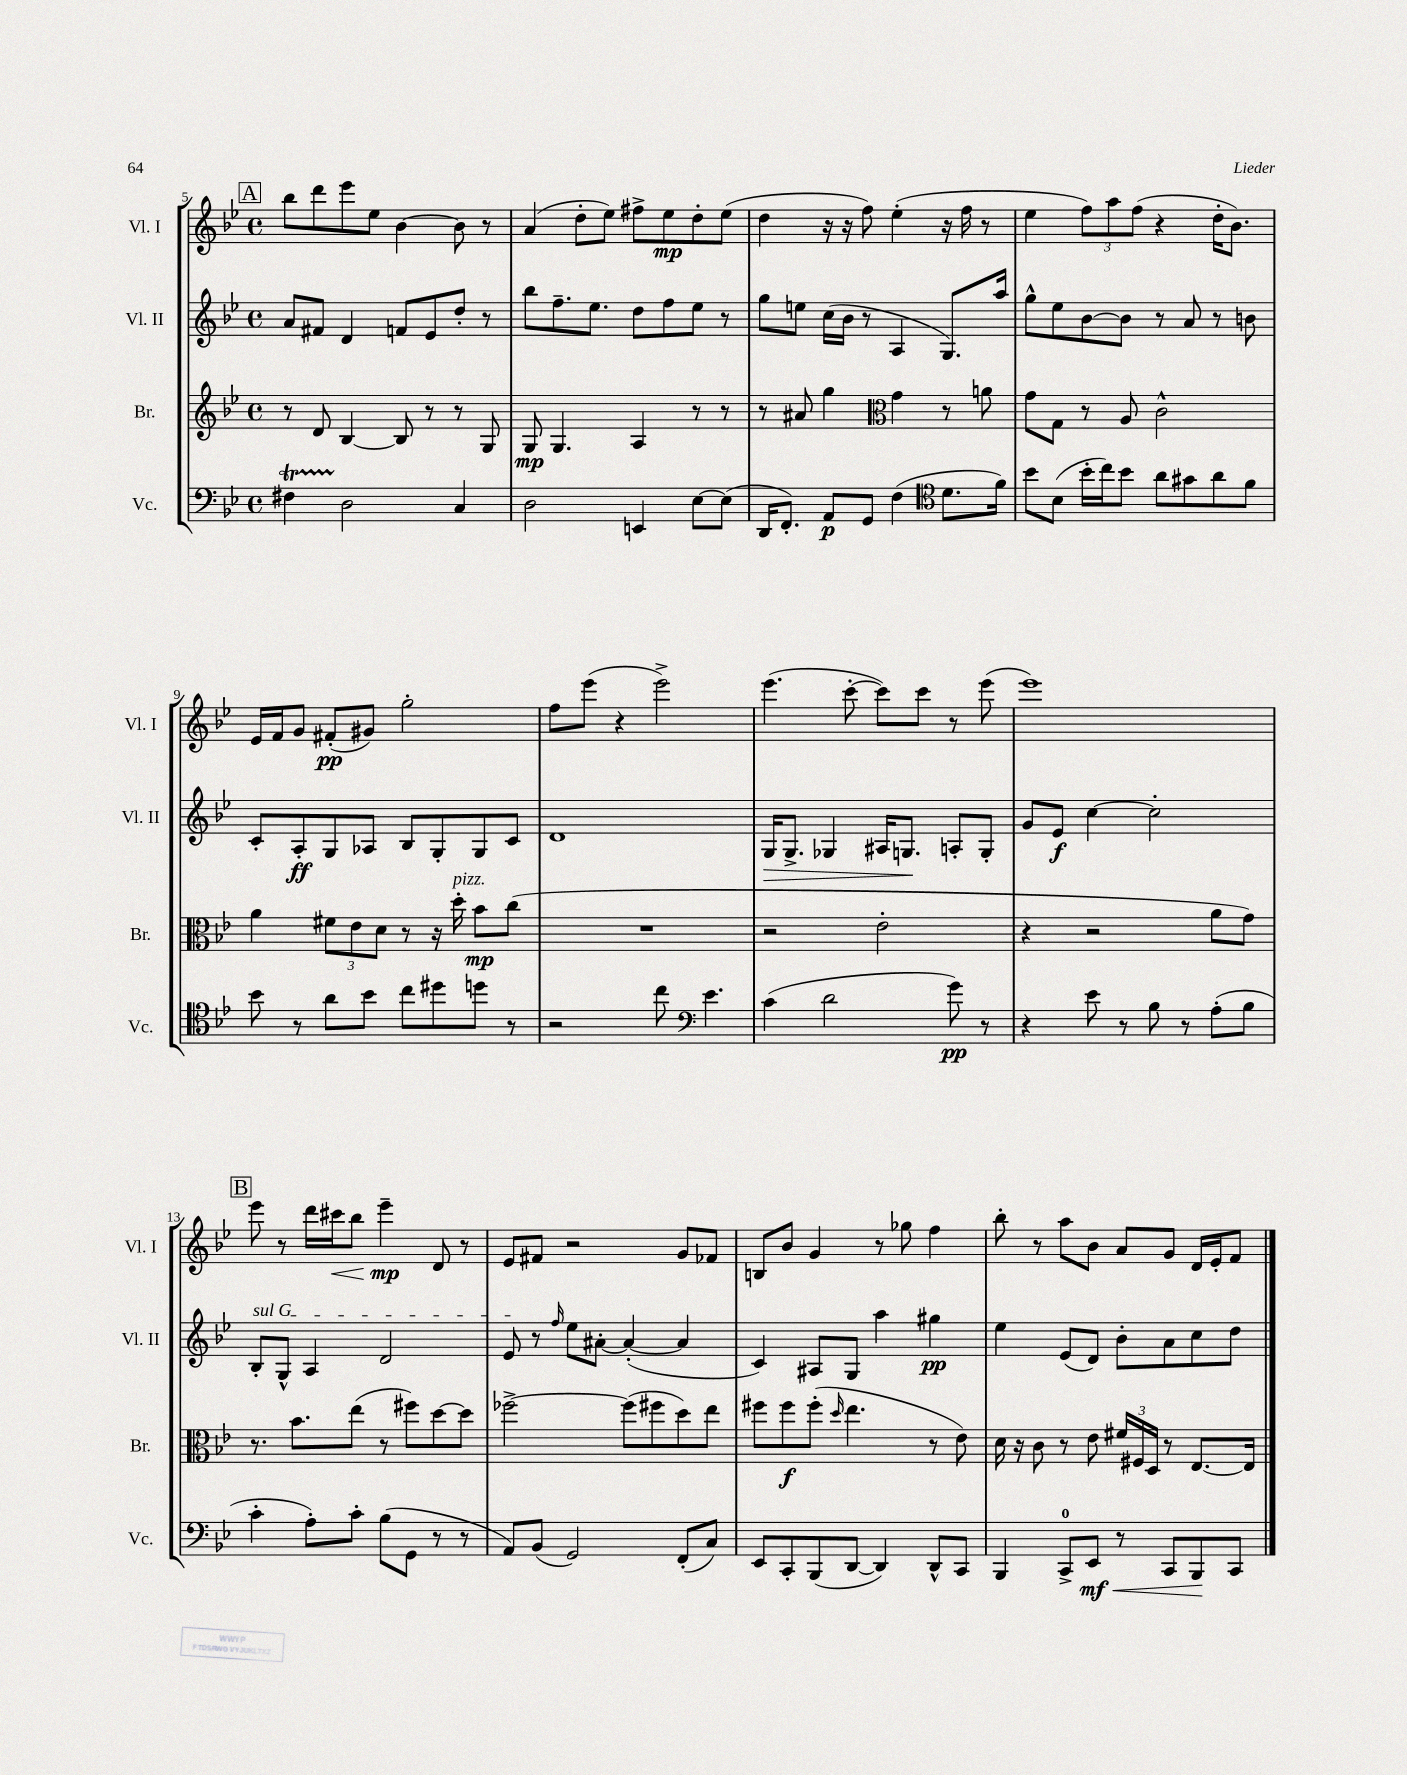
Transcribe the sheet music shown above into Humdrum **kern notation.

**kern	**kern	**kern	**kern
*staff4	*staff3	*staff2	*staff1
*clefF4	*clefG2	*clefG2	*clefG2
*k[b-e-]	*k[b-e-]	*k[b-e-]	*k[b-e-]
*M4/4	*M4/4	*M4/4	*M4/4
*met(c)	*met(c)	*met(c)	*met(c)
4F#	8r	8a	8bb-
.	8d	8f#	8ddd
2D	[4B-	4d	8eee-
.	.	.	8ee-
.	8B-]	8f	[4b-
.	8r	8e-	.
4C	8r	8dd'	8b-]
.	8G	8r	8r
=	=	=	=
2D	8G	8bb-	(4a
.	4.G	8.ff~	.
.	.	.	8dd'
.	.	8.ee-	.
.	.	.	8ee-)
4EE	4A	8dd	8ff#^
.	.	8ff	8ee-
[8E-	8r	8ee-	8dd'
(8E-]	8r	8r	(8ee-
=	=	=	=
16DD	8r	8gg	4dd
8.FF')	.	.	.
.	8a#	8ee	.
8AA	4gg	(16cc	16r
.	.	16b-	16r
8GG	.	8r	8ff)
*	*clefC3	*	*
(4F	4g	4A	(4ee-'
*clefC4	*	*	*
8.d	8r	8.G)	16r
.	.	.	16ff
.	8a	.	8r
16f)	.	16aa	.
=	=	=	=
8b-	8g	8gg^^	4ee-
(8B-	8G	8ee-	.
16b-'	8r	[8b-	12ff)
16cc)	.	.	.
.	.	.	12aa
8b-	8A	8b-]	.
.	.	.	(12ff
8a	2c^^	8r	4r
8g#	.	8a	.
8a	.	8r	16dd'
.	.	.	8.b-)
8f	.	8b	.
=	=	=	=
8b-	4a	8c'	16e-
.	.	.	16f
8r	.	8A'	8g
8a	12f#	8G	(8f#'
.	12e-	.	.
8b-	.	8A-	8g#)
.	12d	.	.
8cc	8r	8B-	2gg'
8dd#	16r	8G'	.
.	16dd'	.	.
8dd	8b-	8G	.
8r	(8cc	8c	.
=	=	=	=
2r	1r	1d	8ff
.	.	.	(8eee-
.	.	.	4r
8cc	.	.	2eee-^)
*clefF4	*	*	*
4.e-	.	.	.
=	=	=	=
(4c	2r	16G	(4.eee-
.	.	8.G^	.
2d	.	4G-	.
.	.	.	[8ccc'
.	2e-'	16A#	8ccc])
.	.	8.G	.
.	.	.	8ccc
8g)	.	8A'	8r
8r	.	8G'	(8eee-
=	=	=	=
4r	4r	8g	1eee-)
.	.	8e-	.
8e-	2r	[4cc	.
8r	.	.	.
8B-	.	2cc']	.
8r	.	.	.
(8A'	8a	.	.
8B-	8g)	.	.
=	=	=	=
4c'	8.r	8B-'	8eee-
.	.	8G^^	8r
.	8.b-	.	.
8A')	.	4A	16ddd
.	.	.	16ccc#
8c'	(8ee-	.	8bb-
(8B-	8r	2d	4eee-~
8GG	8ff#)	.	.
8r	[8dd	.	8d
8r	8dd]	.	8r
=	=	=	=
8AA)	[2ff-^	8e-	8e-
(8BB-	.	8r	8f#
.	.	16qqff	.
2GG)	.	8ee-	2r
.	.	[8a#'	.
.	(8ff-]	(4a#'_	.
.	8ff#	.	.
(8FF'	8dd)	4a#]	8g
8C)	8ee-	.	8f-
=	=	=	=
8EE-	8ff#	4c)	8B
8CC'	8ff#	.	8b-
(8BBB-	(8ff#'	8A#	4g
.	16qqdd	.	.
[8DD	4.ee-	8G	.
4DD])	.	4aa	8r
.	.	.	8gg-
8DD^^	8r	4gg#	4ff
8CC	8e-)	.	.
=	=	=	=
4BBB-	16d	4ee-	8bb-'
.	16r	.	.
.	8c	.	8r
8CC^	8r	(8e-	8aa
8EE-	8e-	8d)	8b-
8r	24f#	8b-'	8a
.	24F#	.	.
.	24D	.	.
8CC	8r	8a	8g
8BBB-	[8.E-	8cc	16d
.	.	.	16e-'
8CC	.	8dd	8f
.	16E-]	.	.
==	==	==	==
*-	*-	*-	*-
